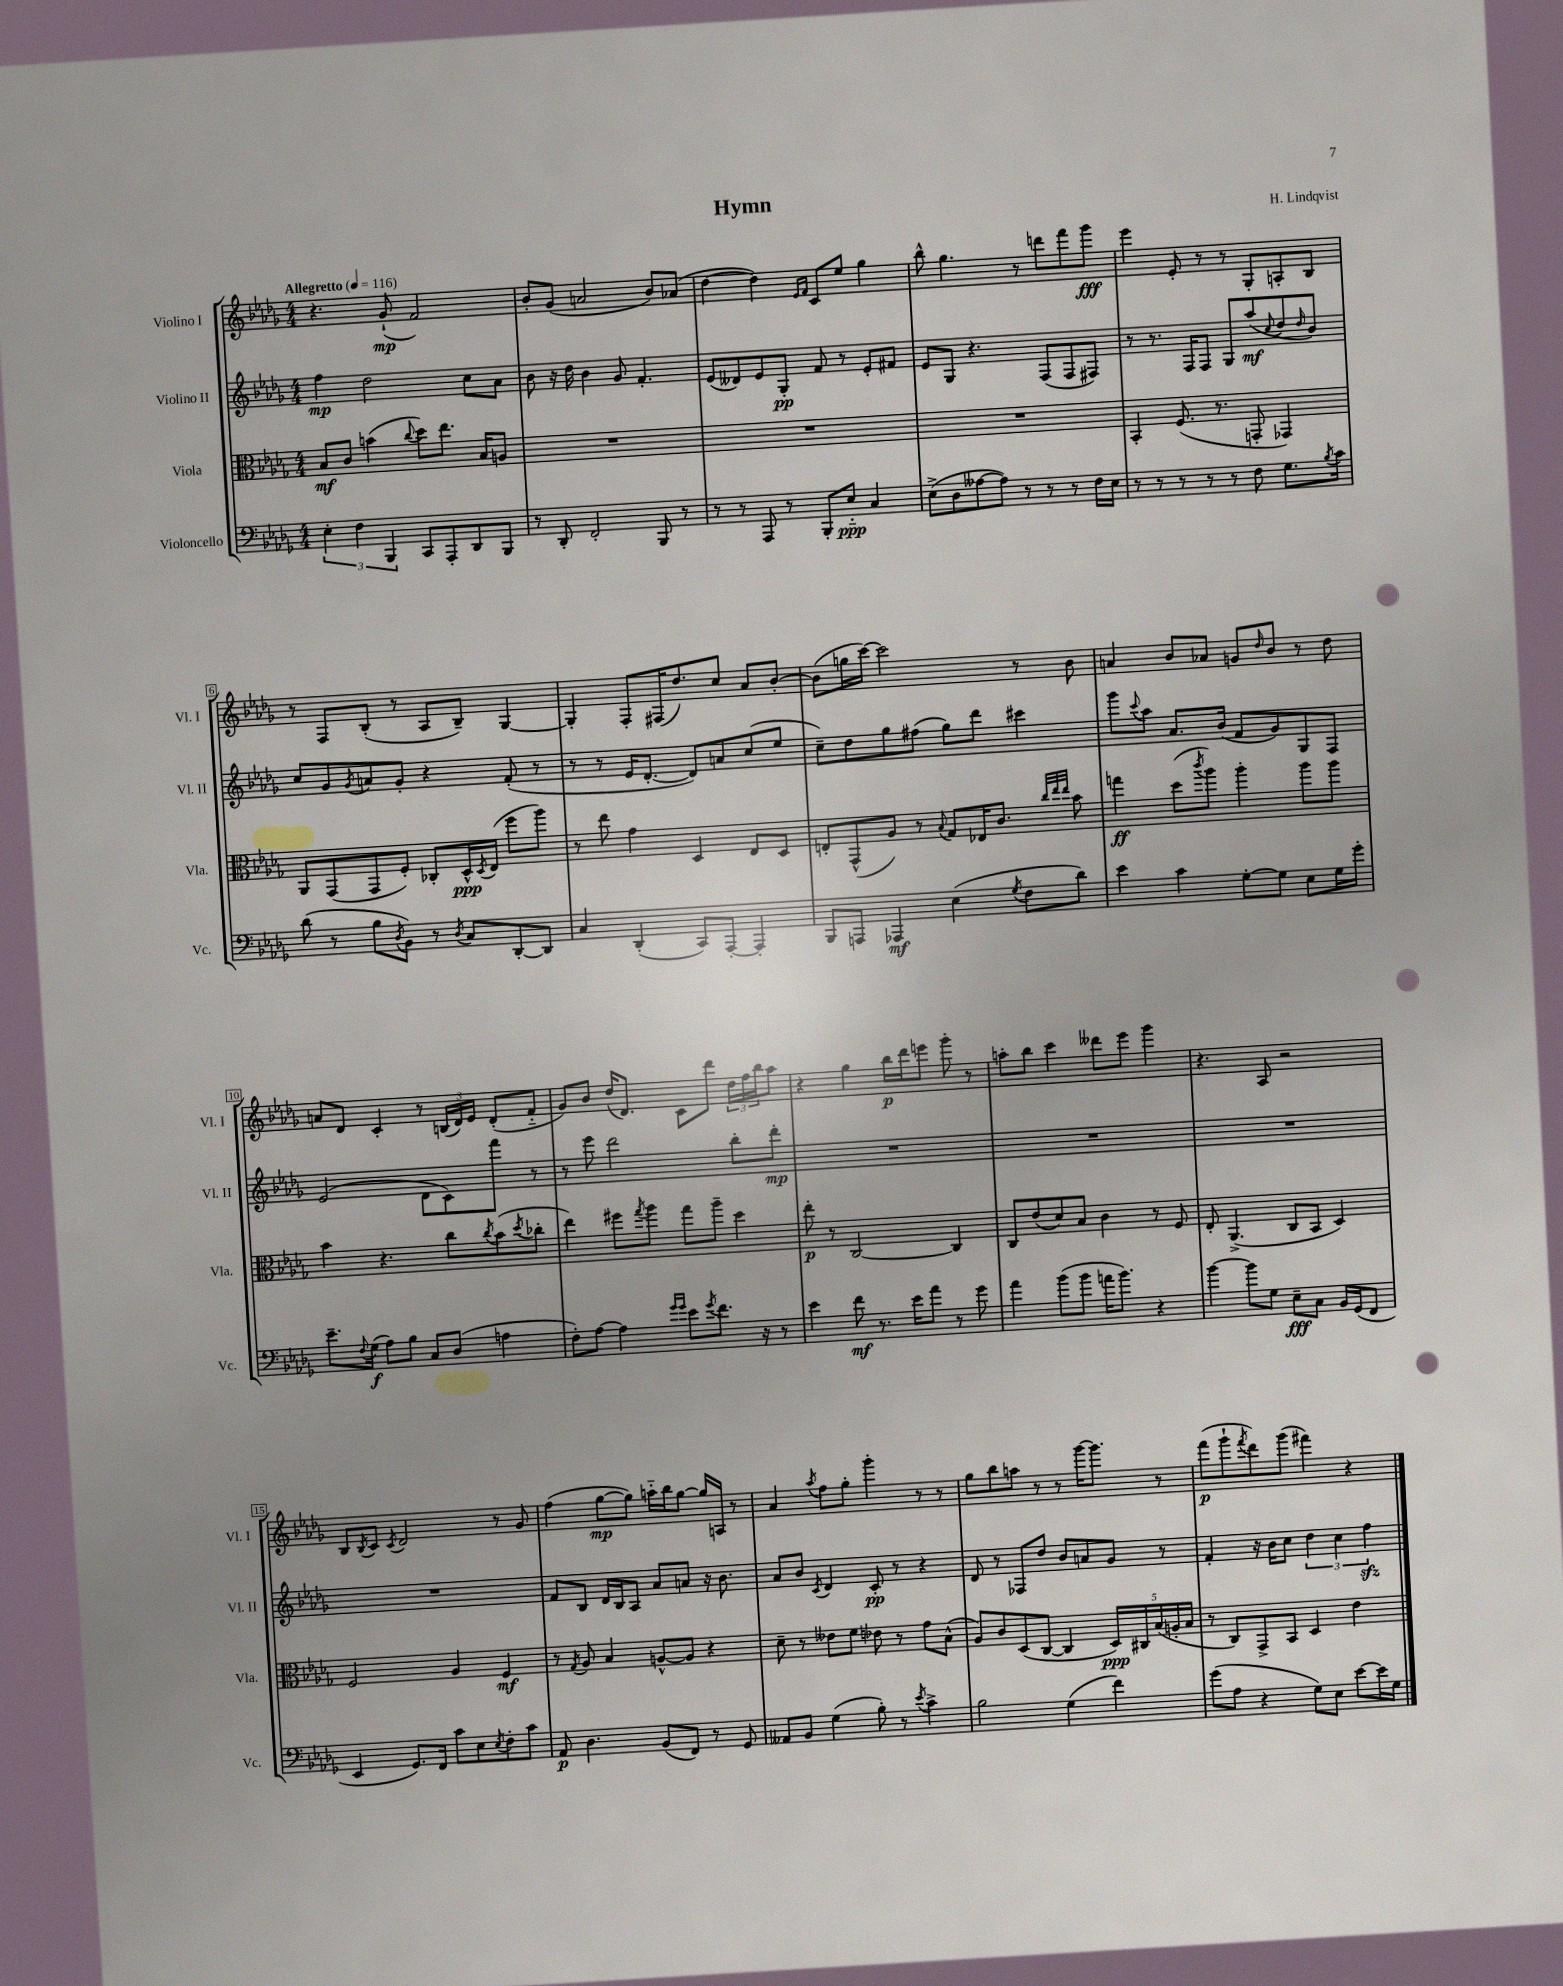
\header { title = "Hymn" composer = "H. Lindqvist" }
<<
\new StaffGroup <<
\new Staff = "s0" \with { instrumentName = "Violino I" shortInstrumentName = "Vl. I" } {
    \clef treble \key des \major \numericTimeSignature \time 4/4 \tempo "Allegretto" 4 = 116
    r4. ges'8-!\mp( f'2) |
    bes'8-. ges'8( a'2 bes'8) aes'8( |
    des''4~ des''4) \grace { ees'16 f'16 } c'8 ees''8 ges''4 |
    bes''8-^ ges''4. r8 d'''8 f'''8 ges'''8\fff |
    ees'''4 ees'8-. r8 r8 ges8-. a8-. bes8 |
    r8 f8 bes8-.( r8 aes8 bes8--) ges4~ |
    ges4-. f8-. fis16( des''8.) c''8 aes'8 bes'8~-. |
    bes'8( g''16 c'''16~) c'''2 r8 bes'8 |
    a'4 bes'8 aes'8 g'8 \grace { des''16 } bes'8 r8 des''8 |
    a'8 des'8 c'4-. r8 \tuplet 3/2 { b16( des'16) ees'16 } des'8-.( f'8-_ |
    ges'8) bes'8 des''16( des'8.) c'8 des'''8 \tuplet 3/2 { des''16 f''16 bes''16 } aes''8 |
    r4 ges''4 bes''16\p des'''16 e'''8 ges'''8-. r8 |
    a''8-. bes''8 c'''4 deses'''8 ees'''8 ges'''4 |
    r4. aes8 r2 |
    bes8 \acciaccatura { bes8 } c'8 \acciaccatura { c'8 } des'2 r8 ges'8 |
    f''4( ges''8~\mp ges''8) a''16-_ bes''16 ges''8~ ges''16 a16 r8 |
    aes'4 \acciaccatura { aes''8 } f''8 ges''8-. ges'''4-. r8 r8 |
    ges''8 bes''8 a''8 r8 r8 ges'''16~ ges'''8. r8 |
    f'''8\p( ges'''8-! \acciaccatura { f'''8 } des'''8) ges'''8( fis'''4) r4 \bar "|." |
}
\new Staff = "s1" \with { instrumentName = "Violino II" shortInstrumentName = "Vl. II" } {
    \clef treble \key des \major \numericTimeSignature \time 4/4
    f''4\mp des''2 c''8 aes'8 |
    bes'8 r16 des''16 bes'4 ges'8 f'4.-. |
    ees'8( deses'8) ees'8 ges8-.\pp f'8 r8 ees'8-. fis'8 |
    ees'8 ges8 r4. f8( f8 fis8) |
    r8 r8. f16 f8 ges8 aes''8\mf( \appoggiatura { c''8 } des''8 \grace { des''16 } bes'8) |
    c''8 ges'8 \acciaccatura { ges'8 } a'8 ges'8-. r4 f'8-.( r8 |
    r8 r8 ees'16 des'8.~-. des'8) a'8 c''8( ees''8 |
    c''8--) des''8 ges''8 fis''8( ges''8) des'''8 cis'''4 |
    ges'''8 \appoggiatura { c'''8 } aes''8 aes'8. bes'16( f'8 ges'8) ges8 f8 |
    ees'2( des'8 c'8) f'''8 r8 |
    r8 ees'''8 des'''2 bes''8-. des'''8-.\mp |
    R1 |
    R1 |
    R1 |
    R1 |
    f'8 bes8 des'16 bes16 aes8 aes'8 a'8 r16 bes'8. |
    aes'8 bes'8 \acciaccatura { c'8 } des'4 c'8-.\pp r8 r4 |
    des'8 r8 fes8 des''8 bes'8 a'8 ges'8 r8 |
    f'4-. r16 bes'16 c''8 \tuplet 3/2 { des''4 c''4 f''4\sfz } \bar "|." |
}
\new Staff = "s2" \with { instrumentName = "Viola" shortInstrumentName = "Vla." } {
    \clef alto \key des \major \numericTimeSignature \time 4/4
    bes8\mf c'8 b'4( \appoggiatura { c''8 } des''8) ees''8. bes16 a8 |
    R1 |
    R1 |
    R1 |
    bes,4-. f8.( r8. g,8-. ges,4) |
    aes,8 ges,8( ges,8 f8-.) ces8-. des16-^\ppp \acciaccatura { des8 } ees16( f''8 aes''8) |
    r8 ees''8 ges'4 des4 ees8 des8 |
    e8-. ges,8-^( aes8) r8 \appoggiatura { bes8 } ges8 ees16 c'8. \grace { c''32 ees''32 ees''32 } bes'8 |
    g''4\ff des''8( \acciaccatura { c'''8 } aes''8) aes''4-. aes''8 aes''8 |
    bes'4 r4. c''8 \acciaccatura { c''8 } bes'8( \acciaccatura { des''8 } ces''8-. |
    ees''4) fis''8 \acciaccatura { ges''8 } aes''8 ges''8 aes''8-- des''4 |
    ees''8-.\p r8 c2~ c4 |
    c8 ees'8( des'8) bes8 c'4 r8 f8 |
    ees8-. aes,4.->( c8 bes,8 des4) |
    f2 aes4 f4\mf |
    r8 \acciaccatura { ges8 } aes8 bes4 a8~-^ a8 r4 |
    des'8-- r8 eeses'8 f'8 ees'8 r8 ges'8 bes8-^( |
    aes8) c'8 des8( c8~ c4 \tuplet 5/4 { des16\ppp) cis16 bes16( a16-. bes16 } |
    r8 c8) ges,8-> bes,8 des4 ees'4 \bar "|." |
}
\new Staff = "s3" \with { instrumentName = "Violoncello" shortInstrumentName = "Vc." } {
    \clef bass \key des \major \numericTimeSignature \time 4/4
    \tuplet 3/2 { ees4-. f4 bes,,4 } c,8 aes,,8-. des,8 bes,,8 |
    r8 des,8-. f,2-. bes,,8 r8 |
    r8 r8 aes,,8 r8 bes,,8-. ees8-_\ppp c4 |
    ees8->( des8 aeses8~ aeses8) r8 r8 r8 f16 ees16 |
    r8 r8 r8 r8 r8 f8 ges8. \acciaccatura { bes8 } c'16 |
    des'8( r8 bes8 \acciaccatura { des8 } bes,8) r8 \acciaccatura { des8 } c8 des,8~-. des,8 |
    c4 des,4-.( c,8) aes,,8~-. aes,,4-. |
    bes,,8 a,,8 aes,,4\mf ees4( \acciaccatura { ges8 } f8 des'8) |
    ees'4 c'4 ges8~-. ges8 ees8 ges16 ges'16-. |
    ees'8.-- \appoggiatura { f8 } ges16\f( aes8) bes8 c8 des8( a4 |
    f8-.) aes8~ aes4 \grace { ges'16 ges'16 } ees'8 \acciaccatura { ges'8 } f'8. r16 r8 |
    ees'4 f'8\mf r8. ees'16 aes'8 r8 ges'8 |
    aes'4 bes'8( bes'8 a'16 bes'8.) r4 |
    bes'4~ bes'8 ges8 ees8--\fff c8 bes,16 ges,16( f,8 |
    ees,4 ges,8.) f,16 c'8 ees8 \acciaccatura { ees8 } f8-. c'8 |
    aes,8\p des4. bes,8( f,8) r8 ges,8 |
    aeses,8 bes,8 ges4( bes8-.) r8 \acciaccatura { ees'8 } c'4-> |
    bes2 ges4( f'4) |
    ges'8( aes8 r4 ges8) ees8 ees'8~ ees'16 ges16 \bar "|." |
}
>>
>>
\layout { \context { \Score \override BarNumber.stencil = #(make-stencil-boxer 0.1 0.3 ly:text-interface::print) } }
